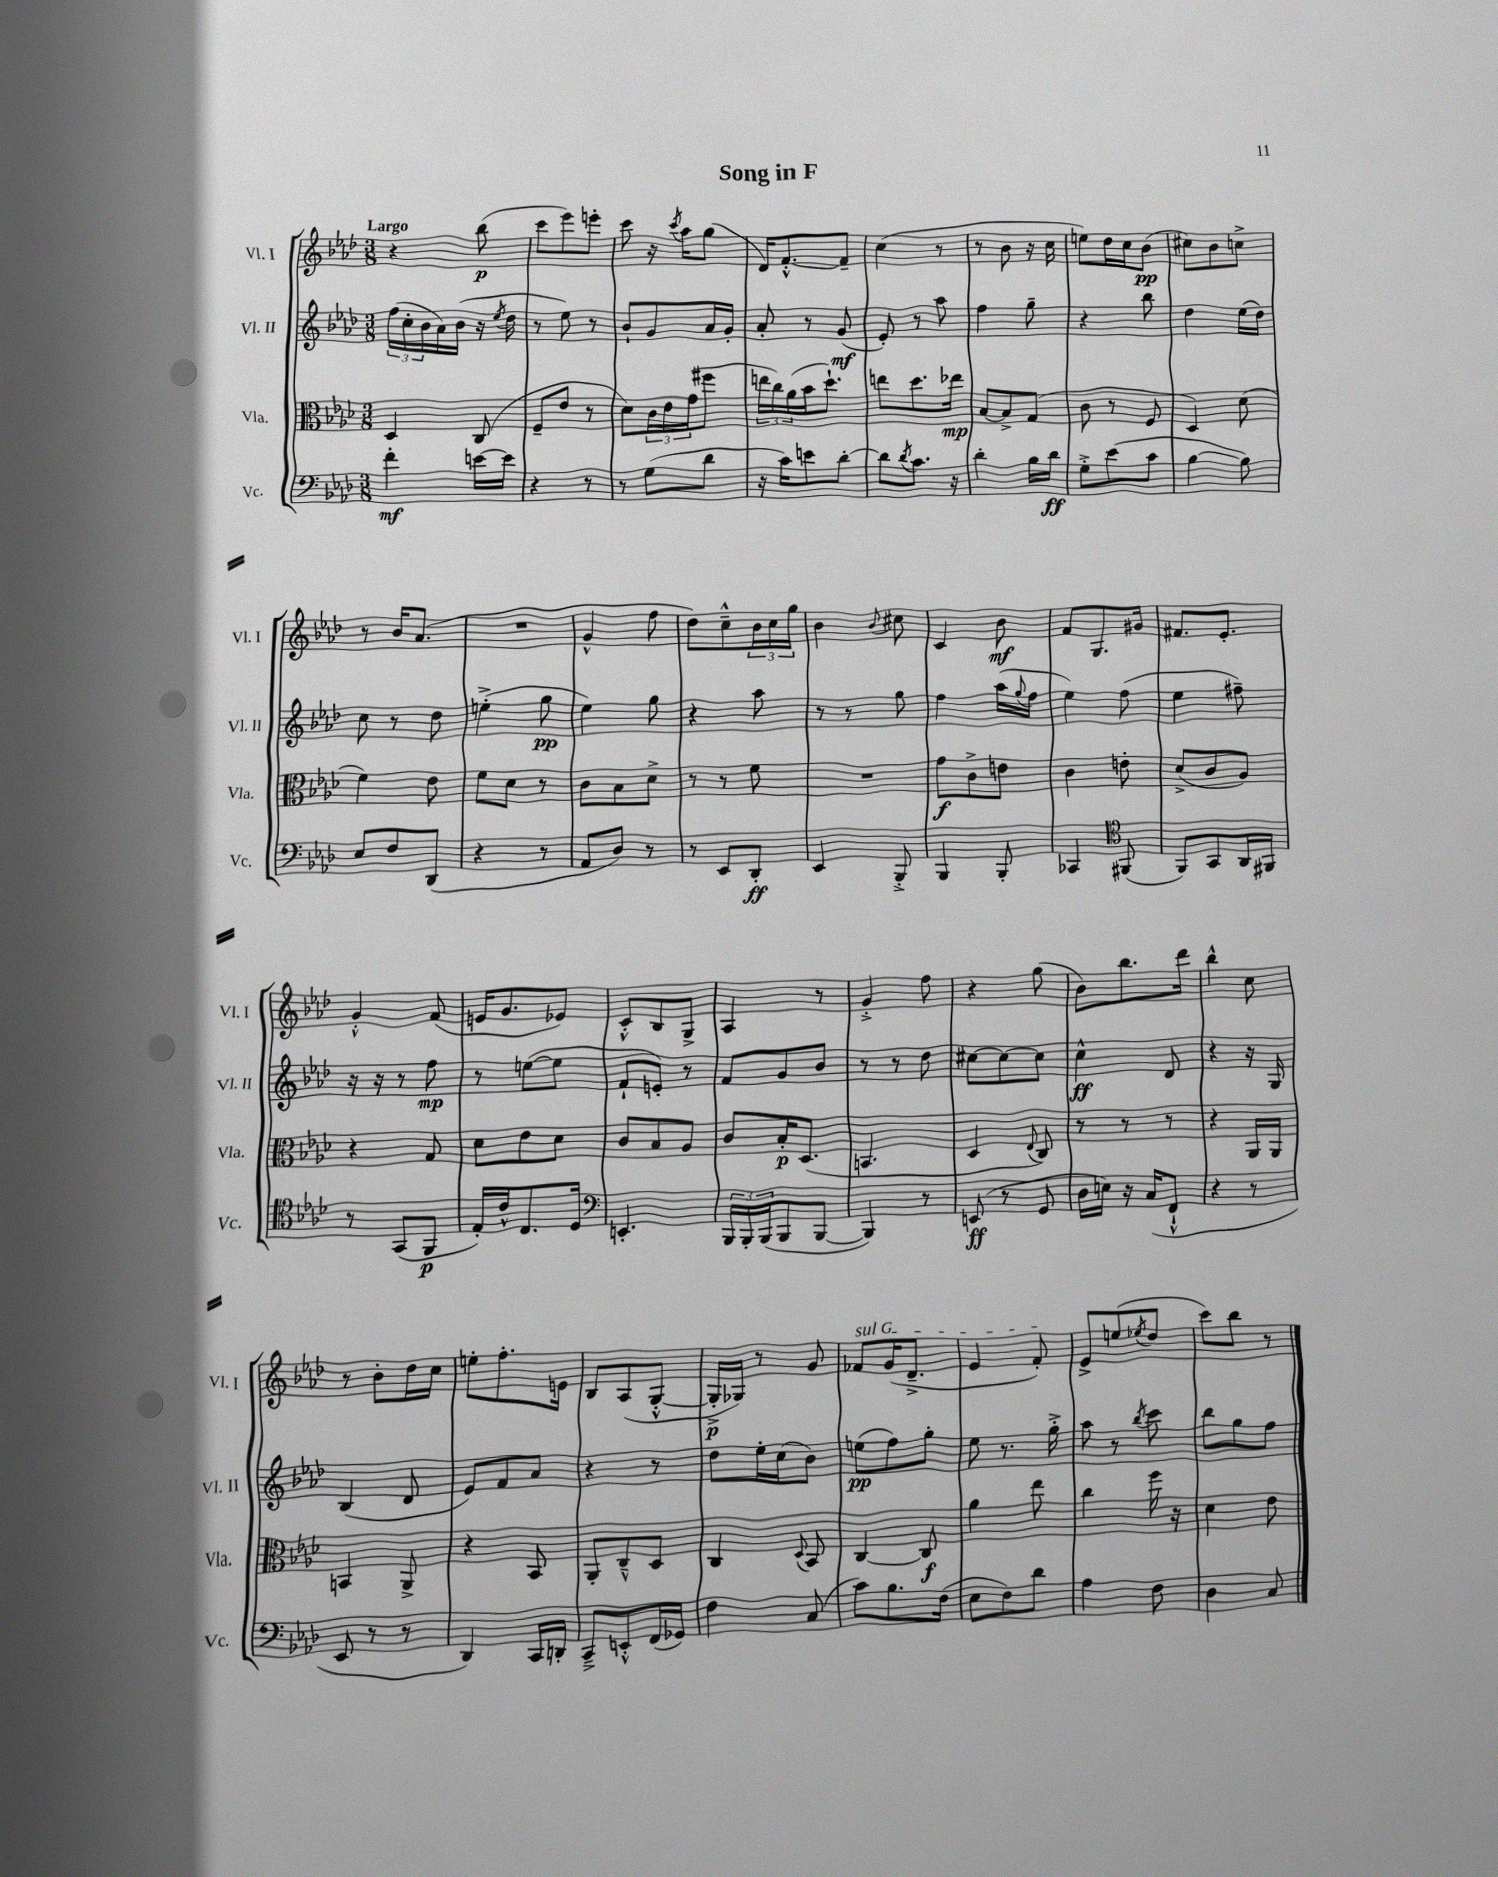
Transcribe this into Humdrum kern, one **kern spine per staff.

**kern	**kern	**kern	**kern
*staff4	*staff3	*staff2	*staff1
*clefF4	*clefC3	*clefG2	*clefG2
*k[b-e-a-d-]	*k[b-e-a-d-]	*k[b-e-a-d-]	*k[b-e-a-d-]
*M3/8	*M3/8	*M3/8	*M3/8
4f'\	4D-/	(24ff\LL	4r
.	.	24cc'\	.
.	.	24b-\	.
.	.	16a-\)	.
.	.	(16b-\JJ	.
[16e\LL	(8C/	16r	(8bb-\
.	.	8qee-/	.
16e\]JJ	.	16dd-\	.
=	=	=	=
4r	8F~/L	8r	8ccc\L
.	8e-/J	8ee-\)	8eee-\)
8r	8r	8r	8eee'\J
=	=	=	=
8r	8d-\L)	8b-`/L	8ccc\
(8G\L	24c\L	8g/	16r
.	24e-\	.	.
.	.	.	8qccc/
.	.	.	16aa-\LK
.	(24g\J	.	.
8d-\J	8ff#\J	16a-/L	(8gg\J
.	.	16g'/JJ	.
=	=	=	=
16r	24ee\LL	8a-'/	16d-/LK)
.	24cc\)	.	.
16c\LK)	.	.	[8.f'^^/
.	(24a-\	.	.
8e\	16b-\J	8r	.
.	8.dd-`\J)	.	.
[8d-'\J	.	(8g/	8f~/]J
=	=	=	=
8d-\]L	8ee\L	8e-'/)	(4cc\
8qd-/	.	.	.
8.c\J	8.dd-\	8r	.
.	.	8aa-\	8r
16r	16ee-\Jk	.	.
=	=	=	=
4d-'\	[8B-/L	4ff\	8r
.	8B-^/]	.	8b-\
16B-\LL	(8G/J	8gg~\	16r
16d-\JJ	.	.	16cc\
=	=	=	=
8G'^\L	8c\	4r	8ee\L)
(8e-\	8r	.	16dd-\L
.	.	.	16cc\J
8c\J	8F/	8bb-\	(8b-\J
=	=	=	=
[4B-\	4D-/)	4dd-\	8cc#\L)
.	.	.	8b-\
8B-\])	(8d-\	(16ee-\LL	8cc^\J
.	.	16dd-\JJ)	.
=	=	=	=
8E-/L	4f\)	8cc\	8r
8F/	.	8r	16b-/LK
.	.	.	(8.a-/J
(8DD-/J	8e-\	8dd-\	.
=	=	=	=
4r	8f\L	(4ee'^\	4.r
.	8d-\J	.	.
8r	8r	8gg\	.
=	=	=	=
8AA-/L	8c\L	4ee-\)	4g^^/
8D-/J)	8B-\	.	.
8r	8d-^\J	8gg\	8ff\
=	=	=	=
8r	8r	4r	8dd-\L)
8EE-/L	8r	.	8cc~^^\
8DD-'/J	8f\	8aa-\	24b-\L
.	.	.	24cc\
.	.	.	24gg\JJ
=	=	=	=
4EE-/	4.r	8r	4b-\
.	.	8r	.
.	.	.	8qqb-/
8BBB-'^/	.	8gg\	8cc#\
=	=	=	=
4BBB-/	8g\L	4ff\	4c/
.	8c^\	.	.
8BBB-'/	8e\J	(16aa-\LL	8b-\
.	.	8qqgg/	.
.	.	16ff\JJ	.
=	=	=	=
4CC-/	4c\	4ee-\)	8f/L
.	.	.	8.G/
*clefC4	*	*	*
(8FF#/	8e'\	(8ff\	.
.	.	.	16g#/Jk
=	=	=	=
8FF/L)	(8d-^/L	4ee-\	8.f#/L
8GG/	8c/	.	.
.	.	.	8.e-'/J
16AA-/L	8A-/J)	8ff#~\)	.
16FF#/JJ	.	.	.
=	=	=	=
8r	4r	16r	4g'^^/
.	.	16r	.
(8GG/L	.	8r	.
8FF/J	8G/	8ff\	(8f/
=	=	=	=
16E-'/LL)	8d-\L	8r	16e/LK
16c^^/J	.	.	8.g/
8.C/	8e-\	([8ee\L	.
.	8d-\J	8ee\]J	8e-/J)
16D-/Jk	.	.	.
=	=	=	=
*clefF4	*	*	*
4.EE'/	8c/L	8f`/L	8c'^^/L
.	8B-/	8e'/J)	8B-/
.	8A-/J	8r	8G^/J
=	=	=	=
24BBB-/LL	8c/L	8f/L	4A-/
24BBB-'/	.	.	.
(24BBB-/J	.	.	.
8BBB-/	16B-'/K	8g/	.
.	(8.D-/J	.	.
[8BBB-/J	.	8b-/J	8r
=	=	=	=
4BBB-/])	4.BB/	8r	4g'^/
.	.	8r	.
8r	.	8dd-\	8ff\
=	=	=	=
(8EE/	4D-/	[8cc#\L	4r
8r	.	8cc#\_	.
.	8qqE-/	.	.
8GG/	8C/)	8cc#\]J	(8gg\
=	=	=	=
16D-\LL	8r	4cc^^\	8b-\L)
16E\JJ)	.	.	.
16r	8r	.	8.bb-\
(16C/LK	.	.	.
8FF`^^/J	8r	8d-/	.
.	.	.	16ddd-\Jk
=	=	=	=
4r	4r	4r	4bb-^^\
8r	16AA-/LL	16r	8cc\
.	16AA-/JJ	16G/	.
=	=	=	=
8EE-/	4BB/	(4B-/	8r
8r	.	.	8b-'\L
8r	8AA-^/	8d-/	16dd-\L
.	.	.	16cc\JJ
=	=	=	=
4DD-/)	4r	8e-/L)	8ee'\L
.	.	8f/	8.ff'\
16CC/LL	8BB-/	8a-/J	.
16DD'/JJ	.	.	16e\Jk
=	=	=	=
8CC~^/L	8AA-'/L	4r	8B-/L
8EE'^^/	8C~^^/	.	(8A-/
(16FF/L	8D-/J	8r	[8G'^^/J
16GG-/JJ)	.	.	.
=	=	=	=
4F\	4C/	8dd-\L	16G'^/]LL
.	.	.	16G-/JJ)
.	.	16ee-'\L	8r
.	.	(16cc\J	.
.	8qqD-/	.	.
(8C/	8BB-/	8b-\J)	8g/
=	=	=	=
8c\L)	[4C/	(8ee\L	8f-/L
8.B-\	.	8ff\)	(16g/K
.	.	.	8.d-~^/J
.	8C/]	8gg'\J	.
(16F\Jk	.	.	.
=	=	=	=
8E-\L	4a-\	8ee-\	4e-/
8F\)	.	8.r	.
8d-\J	8ee-\	.	8f'/)
.	.	16gg'^\	.
=	=	=	=
4A-\	4cc\	8aa-\	8e-^/L
.	.	8r	(8ee/
.	.	8qbb-/	8qee-/
8F\	16ff\	8ccc\	8dd-/J
.	16r	.	.
=	=	=	=
4D-\	4d-\	8bb-\L	8ccc\L)
.	.	8gg\	8bb-\J
8C/	8e-\	8ff\J	8r
==	==	==	==
*-	*-	*-	*-
